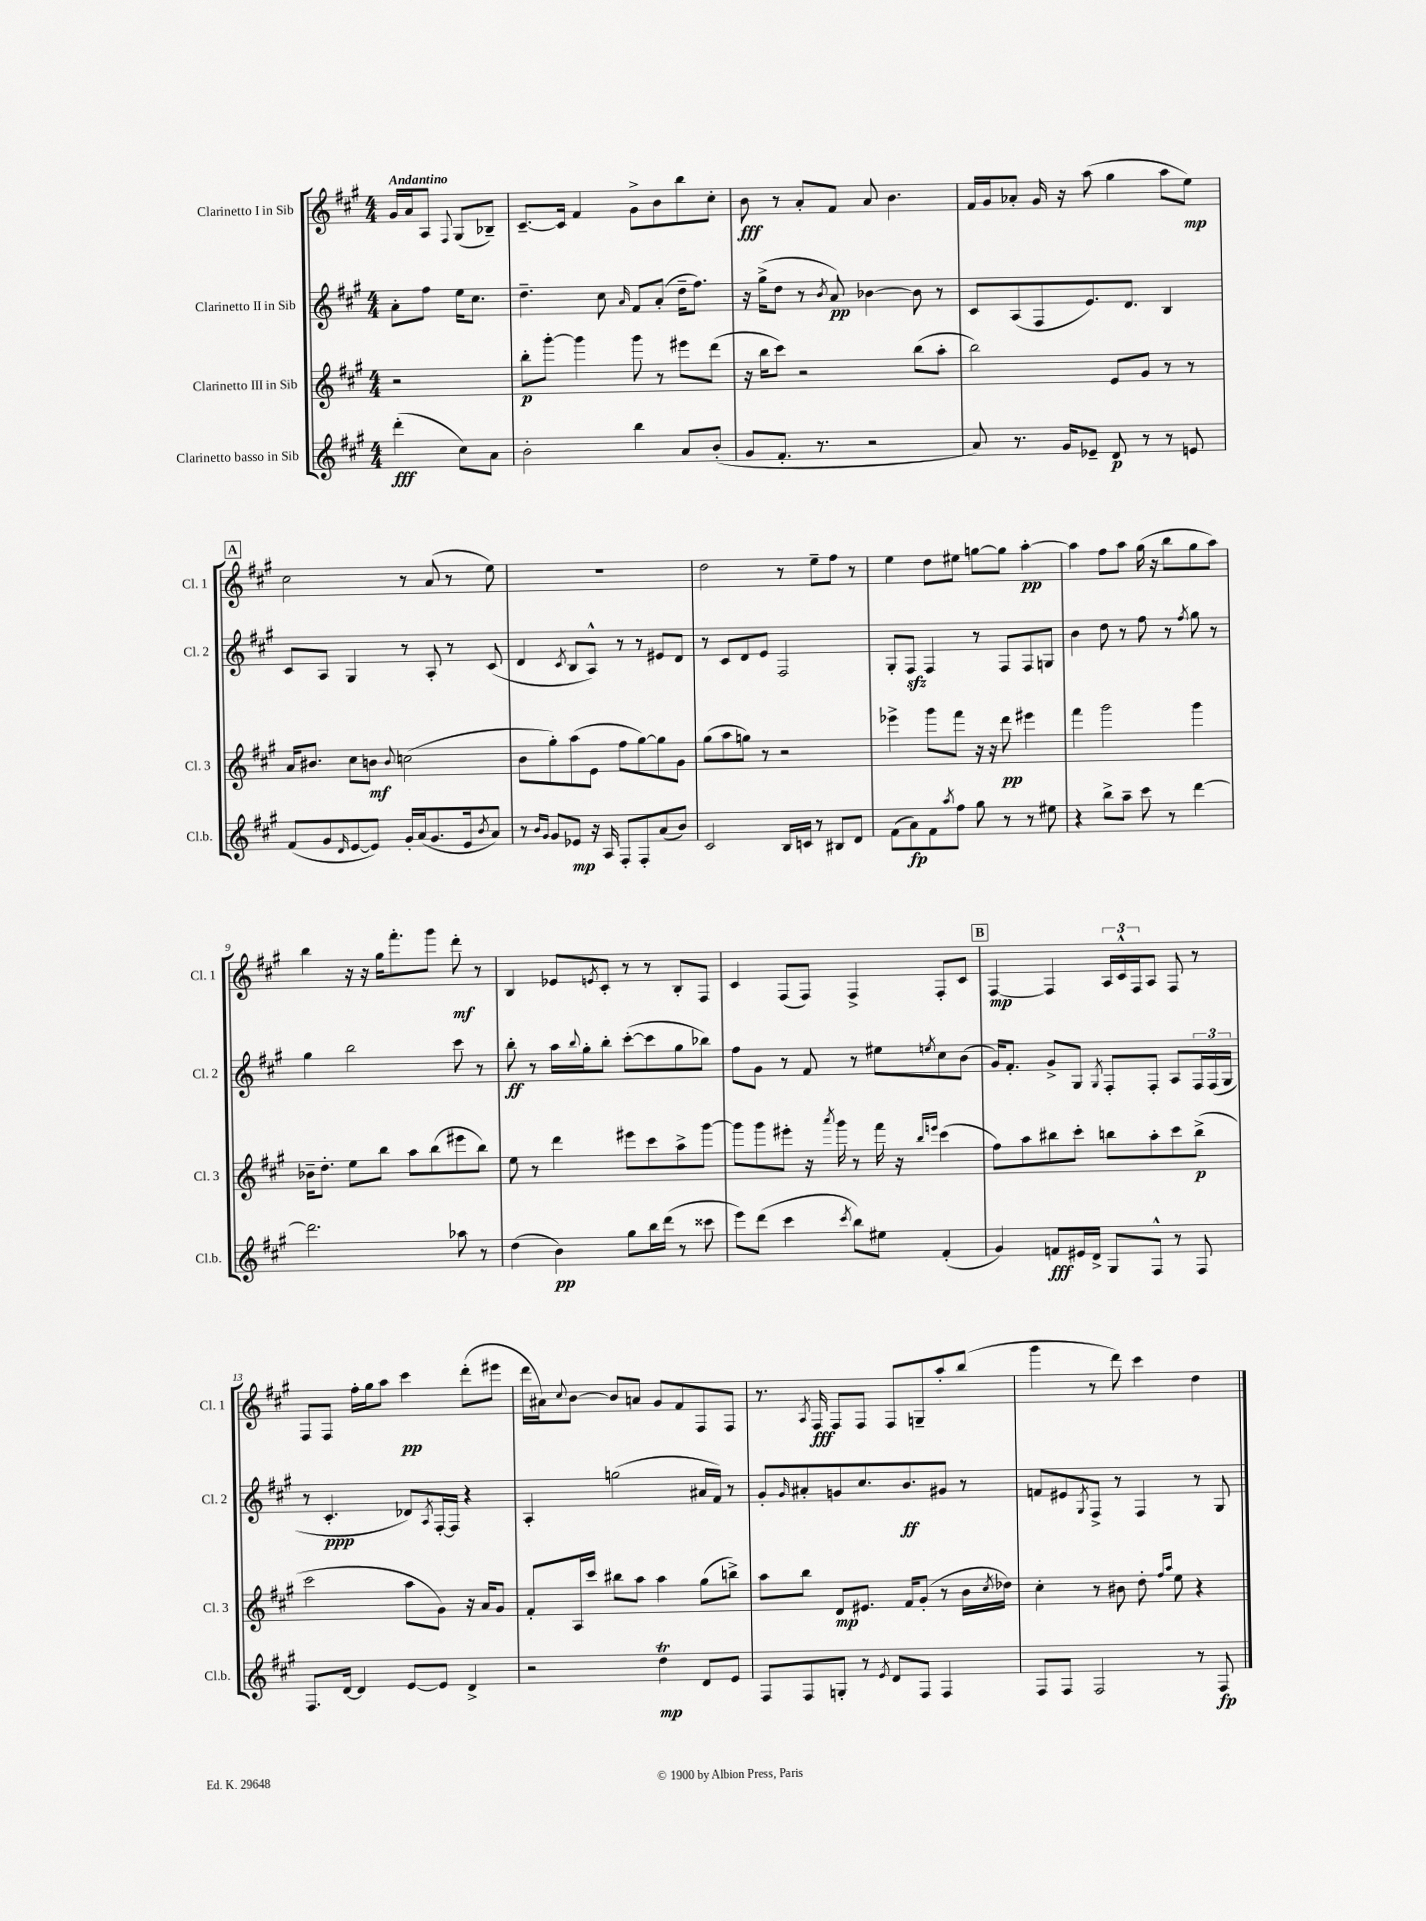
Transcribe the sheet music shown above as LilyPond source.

<<
\new StaffGroup <<
\new Staff = "s0" \with { instrumentName = "Clarinetto I in Sib" shortInstrumentName = "Cl. 1" } {
    \clef treble \key a \major \numericTimeSignature \time 4/4 \partial 2 \tempo "Andantino"
    gis'16 a'16 a8 \appoggiatura { fis8 } gis8( bes8--) |
    cis'8.~-- cis'16 fis'4 gis'8-> b'8 b''8 cis''8-. |
    b'8\fff r8 a'8-. fis'8 a'8 b'4. |
    fis'16 gis'16 aes'8-. gis'16 r16 a''8( gis''4 a''8 e''8\mp) |
    \mark \markup { \box "A" } cis''2 r8 a'8( r8 e''8) |
    R1 |
    d''2 r8 e''8-- fis''8 r8 |
    e''4 d''8 eis''8 g''8~ g''8 a''4~-.\pp |
    a''4 fis''8 a''8 gis''16( r16 b''8 gis''8 a''8) |
    b''4 r16 r16 gis''16 fis'''8.-. gis'''8 d'''8-.\mf r8 |
    b4 ees'8 \acciaccatura { e'8 } cis'8-. r8 r8 b8-. fis8 |
    cis'4 fis8( fis8) fis4-> fis8-. cis'8 |
    \mark \markup { \box "B" } fis4~\mp fis4 \tuplet 3/2 { a16 cis'16-^ fis16 } a8 fis8 r8 |
    fis8 fis8 fis''16-. gis''16 a''8 cis'''4\pp d'''8-.( eis'''8 |
    d'''16 ais'16) \appoggiatura { cis''8 } b'8~ b'8 a'8 gis'8 fis'8 fis8 fis8 |
    r8. \acciaccatura { a8 } fis16\fff fis8 fis8 fis8 g8-- a''8-. b''8( |
    gis'''4 r8 d'''8) cis'''4 d''4 \bar "|." |
}
\new Staff = "s1" \with { instrumentName = "Clarinetto II in Sib" shortInstrumentName = "Cl. 2" } {
    \clef treble \key a \major \numericTimeSignature \time 4/4 \partial 2
    a'8-. fis''8 e''16 cis''8. |
    d''4.-- cis''8 \grace { a'16 } fis'8 a'8-.( d''16-- fis''8.) |
    r16 gis''16->( d''8 r8 \acciaccatura { b'8 } a'8\pp) bes'4~ bes'8 r8 |
    cis'8 a8( fis8 e'8.) d'8. b4 |
    \mark \markup { \box "A" } cis'8 a8 gis4 r8 a8-. r8 cis'8( |
    d'4 \acciaccatura { cis'8 } b8 a8-^) r8 r8 eis'8 d'8 |
    r8 cis'8 d'8 e'8 fis2 |
    gis8-. fis8\sfz fis4 r8 fis8 fis8 g8 |
    b'4 d''8 r8 fis''8 r8 \acciaccatura { fis''8 } gis''8 r8 |
    gis''4 b''2 cis'''8 r8 |
    b''8-.\ff r8 a''16 \appoggiatura { b''8 } gis''16-. b''8-. cis'''8~-.( cis'''8 gis''8 bes''8) |
    fis''8 gis'8 r8 fis'8 r8 eis''8 \acciaccatura { e''8 } cis''8 b'8( |
    \mark \markup { \box "B" } gis'16) fis'8.-. gis'8-> gis8 \acciaccatura { gis8 } fis8-. fis8-. a8 \tuplet 3/2 { fis16 fis16( gis16 } |
    r8 cis'4.-.\ppp des'8) \acciaccatura { a8 } fis16~-. fis16 r4 |
    a4-. g''2( ais'16 fis'16) r8 |
    gis'8-. \grace { gis'16 } ais'8-. g'8 cis''8. b'8.\ff gis'8 r8 |
    f'8 eis'8 \acciaccatura { gis8 } fis8-> r8 fis4 r8 gis8 \bar "|." |
}
\new Staff = "s2" \with { instrumentName = "Clarinetto III in Sib" shortInstrumentName = "Cl. 3" } {
    \clef treble \key a \major \numericTimeSignature \time 4/4 \partial 2
    r2 |
    b''8-.\p gis'''8~-. gis'''4 gis'''8 r8 eis'''8 d'''8( |
    r16 b''16 cis'''8) r2 b''8( a''8-. |
    b''2) e'8 gis'8 r8 r8 |
    \mark \markup { \box "A" } a'16 bis'8. cis''8 b'8\mf \appoggiatura { b'8 } c''2( |
    b'8 gis''8-.) a''8( e'8 fis''8 gis''8~) gis''8 gis'8 |
    gis''8( a''8 g''8) r8 r2 |
    ees'''4-> gis'''8 fis'''8 r16 r16 d'''8\pp eis'''4 |
    fis'''4 gis'''2 gis'''4 |
    bes'16-- d''8.-. e''8 b''8 a''8 b''8( eis'''8 b''8) |
    e''8 r8 d'''4 eis'''8 cis'''8 a''8-> gis'''8~ |
    gis'''8 gis'''8 eis'''8-. r16 \acciaccatura { a'''8 } gis'''16 r8 fis'''16 r16 \grace { b''16 e'''16 } cis'''4( |
    \mark \markup { \box "B" } fis''8) a''8 bis''8 cis'''8-. b''8 a''8-. cis'''8 b''8->\p( |
    cis'''2 a''8 gis'8) r16 a'16 gis'8 |
    fis'8-. a16 cis'''16 bis''8 a''8 a''4 gis''8( b''8->) |
    a''8 b''8 d'8\mp eis'8. fis'16 gis'8-.( r8 b'16 \acciaccatura { cis''8 } des''16) |
    cis''4-. r8 bis'8 d''8-. \grace { fis''16 a''16 } e''8 r4 \bar "|." |
}
\new Staff = "s3" \with { instrumentName = "Clarinetto basso in Sib" shortInstrumentName = "Cl.b." } {
    \clef treble \key a \major \numericTimeSignature \time 4/4 \partial 2
    d'''4-.\fff( cis''8) a'8 |
    b'2-. b''4 a'8 b'8-.( |
    gis'8 fis'8.-. r8. r2 |
    a'8) r8. gis'16 ees'8-- d'8\p r8 r8 e'8 |
    \mark \markup { \box "A" } fis'8( gis'8 \grace { d'16 } e'8~ e'8) gis'16-. a'16( gis'8. e'16 \acciaccatura { b'8 } a'8) |
    r8 \grace { b'16 gis'16 } gis'8 ees'8\mp r16 a16 fis8-. fis8-. a'8( b'8) |
    cis'2 b16 c'16 r8 bis8 d'8 |
    fis'8( a'8\fp) fis'8 \acciaccatura { a''8 } fis''8 gis''8 r8 r8 eis''8 |
    r4 b''8-> a''8-- cis'''8 r8 d'''4~ |
    d'''2. aes''8 r8 |
    d''4( b'4\pp) gis''8 b''16 d'''16( r8 cisis'''8 |
    e'''8) d'''8( cis'''4 \acciaccatura { cis'''8 } b''8) eis''8 fis'4-.( |
    \mark \markup { \box "B" } gis'4) f'8\fff eis'16 d'16-> gis8 fis8-^ r8 fis8 |
    fis8. d'16~ d'4 e'8~ e'8 d'4-> |
    r2 d''4\trill\mp d'8 e'8 |
    fis8 fis8 g8-. r8 \acciaccatura { e'8 } d'8 fis8 fis4 |
    fis8 fis8 fis2 r8 fis8\fp \bar "|." |
}
>>
>>
